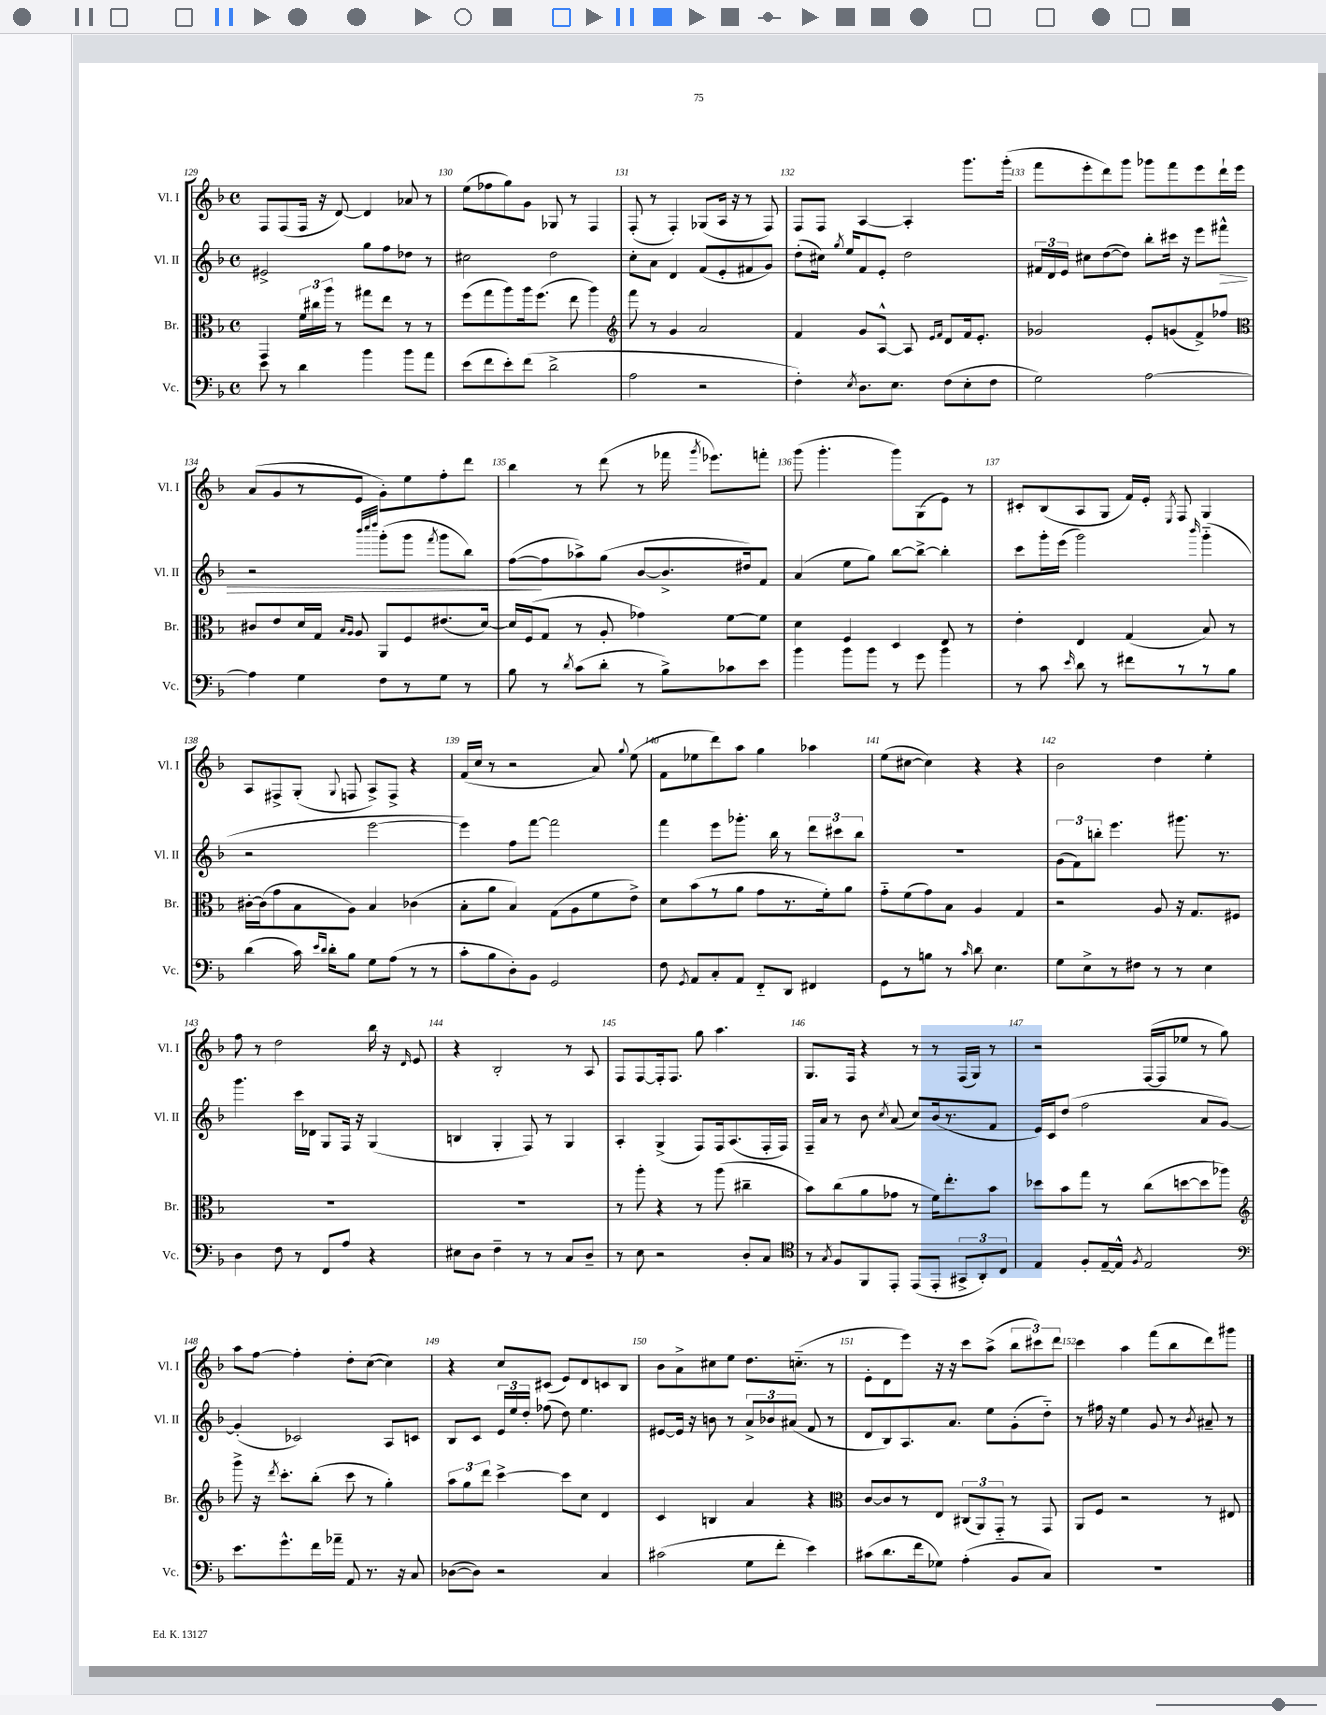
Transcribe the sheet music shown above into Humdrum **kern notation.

**kern	**kern	**kern	**dynam	**kern
*part4	*part3	*part2	*part2	*part1
*staff4	*staff3	*staff2	*staff2	*staff1
*I"Vc.	*I"Br.	*I"Vl. II	*	*I"Vl. I
*I'Vc.	*I'Br.	*I'Vl. II	*	*I'Vl. I
*clefF4	*clefC3	*clefG2	*	*clefG2
*k[b-]	*k[b-]	*k[b-]	*	*k[b-]
*M4/4	*M4/4	*M4/4	*	*M4/4
*met(c)	*met(c)	*met(c)	*	*met(c)
=129	=129	=129	=129	=129
8e\	4GG/	2e#X^/	.	8F/L
8r	.	.	.	(8F/
4d\	24f\LL	.	.	16F/Jk
.	24cc#X\	.	.	.
.	.	.	.	16r
.	24aa\JJ	.	.	.
.	8r	.	.	[8d/)
4b-\	8gg#X\L	8gg\L	.	4d/]
.	8ee\J	8ff\	.	.
8b-\L	8r	8dd-X\J	.	8a-X/
8a\J	8r	8r	.	8r
=130	=130	=130	=130	=130
(8e\L	(8ff\L	2cc#X\	.	(8ee\L
8f\	8gg\	.	.	8ff-X\
8e'\)	8aa\)	.	.	8gg\)
(8f\J	16aa\k	.	.	8g\J
.	(8.ff\J	.	.	.
2d^\	.	2dd\	.	8G-X/
.	8ee\	.	.	8r
.	4aa\)	.	.	4F/
=131	=131	=131	=131	=131
*	*clefG2	*	*	*
2A\	8fff\	8cc'\L	.	(8F'/
.	8r	8a\J	.	8r
.	4g/	4d/	.	4F'/)
2r	2a/	(8f/L	.	(8G-X/L
.	.	8e'/	.	16A/Jk
.	.	.	.	16r
.	.	8f#X/	.	8r
.	.	8g/J)	.	8F/)
=132	=132	=132	=132	=132
4F'\)	4f/	(8dd'\L	.	8F/L
.	.	16cc#X\Jk)	.	8F/J
.	.	8qgg/	.	.
.	.	16ee/KL	.	.
8qE/	.	.	.	.
8.D\L	8g/L	8f/	.	[4A/
.	[8A^^/J	8e'/J	.	.
8.E\J	.	.	.	.
.	8A/]	2dd\	.	4A'/]
.	16qqe/LL	.	.	.
.	16qqf/JJ	.	.	.
(8F\L	8d/L	.	.	.
8E'\	16f/k	.	.	8.ggg\L
.	8.e'/J	.	.	.
8F\J	.	.	.	.
.	.	.	.	(16ggg'\Jk
=133	=133	=133	=133	=133
2G\)	2g-X/	24f#X/LL	.	8fff\L
.	.	24d/	.	.
.	.	24e/JJ	.	.
.	.	8cc#X\L	.	8eee'\
.	.	([8dd\	.	8ddd\)
.	.	8dd\J])	.	8ggg\J
[2A\	8e'/L	8bb-'\L	.	8ggg-X\L
.	(8gn/	16ccc#X\Jk	.	8fff\
.	.	16r	.	.
.	8f^/)	8eee\L	.	8eee\
!	!	!	!LO:HP:b	!
.	8ff-X/J	8fff#X^^\J	>	16ddd`\L
.	.	.	.	16eee\JJ
!!LO:LB:g=z
=134	=134	=134	=134	=134
*	*clefC3	*	*	*
4A\]	8c#X/L	2r	.	(8a/L
.	8e/	.	.	8g/
4G\	16d/L	.	.	8r
.	16G/JJ	.	.	.
.	16qqB-/LL	.	.	.
.	16qqA/JJ	.	.	.
.	8A/	.	.	8e/J
.	.	32qqbbb-/LLL	.	.
.	.	32qqcccc/	.	.
.	.	32qqdddd/JJJ	.	.
8F\L	8AA/L	(8ggg'\L	.	8g'\L)
8r	8F/	8ggg\J	.	8ee\
.	.	8qfff/	.	.
8G\J	(8.e#X/	8ggg\L	.	8ff'\
8r	.	8bb-\J)	.	8ddd\J
.	[16d/Jk)	.	.	.
=135	=135	=135	=135	=135
8B-\	16d/LL]	([8ff\L	.	4bb-\
.	(16F/J	.	.	.
8r	8G/J	8ff\]	]	.
8qd/	.	.	.	.
(8c\L	8r	8aa-X^\)	.	8r
8d'\J	8A'/	(8gg\J	.	(8ddd\
8r	4g-X\)	[8b-/L	.	8r
8B-^\L)	.	8.b-^/]	.	16fff-X\
.	.	.	.	8qggg/
.	.	.	.	8.eee-X\L)
8c-X\	[8f\L	.	.	.
.	.	16dd#X/k)	.	.
8e\J	8f\J]	8f/J	.	8fffn'\J
=136	=136	=136	=136	=136
4b-\	4d\	(4a/	.	(8ggg\
.	.	.	.	4.ggg'\
8b-\L	4F/	8ee\L	.	.
8b-\J	.	8gg\J)	.	.
8r	4D/	[8bb-\L	.	8ggg\L)
8g\	.	8bb-^\J_	.	(8G\
4b-\	8E/	4bb-'\]	.	8e\J)
.	8r	.	.	8r
=137	=137	=137	=137	=137
8r	4e'\	8ccc\L	.	8c#X'/L
8c\	.	16ggg'\L	.	(8B-/
.	.	(16eee\JJ	.	.
16qqe/	.	.	.	.
8d\	4E/	2ggg\)	.	8A/
8r	.	.	.	8G/J
8f#X\L	(4G/	.	.	16f/LL)
.	.	.	.	16e'/JJ
.	.	.	.	8qE/
8r	.	.	.	8F/
.	.	16qqbbb-/	.	.
8r	8B-/)	(4ggg\	.	4G/
8B-\J	8r	.	.	.
!!LO:LB:g=z
=138	=138	=138	=138	=138
(4d\	[16c#X'\LL	2r	.	8A/L
.	(16c#\J]	.	.	.
.	8g\	.	.	8F#X^/
16c\)	8B-\	.	.	(8G'/J
16qqe/LL	.	.	.	.
16qqd/JJ	.	.	.	.
16d'\KL	.	.	.	.
.	.	.	.	8qqG/
8B-\J	8A\J)	.	.	8Fn/
8G\L	4B-/	[2eee\	.	8A^/L)
(8A\J	.	.	.	8F^/J
8r	(4c-X\	.	.	4r
8r	.	.	.	.
=139	=139	=139	=139	=139
8c'\L	8B-'\L	4eee\])	.	(16f/LL
.	.	.	.	16cc/JJ
8B-\	8a\J	.	.	8r
8D'\)	4B-/)	8ff\L	.	2r
8BB-\J	.	[8fff\J	.	.
2GG/	(8G\L	2fff\]	.	.
.	8A\	.	.	.
.	8f\	.	.	8a/)
.	.	.	.	8qqgg/
.	8e^\J)	.	.	(8ee\
=140	=140	=140	=140	=140
8F\	8d\L	4fff\	.	8f\L
8qGG/	.	.	.	.
8AA/L	(8b-\	.	.	8ee-X\
8C'/	8r	8eee\L	.	8ddd\)
8AA/J	8a\J	8.ggg-X'\J	.	8aa\J
8FF/L	8g\L	.	.	4gg\
.	.	16bb-\	.	.
8DD/J	8.r	8r	.	.
4FF#X/	.	12ddd\L	.	4aa-X\
.	16f'\k)	.	.	.
.	.	12ccc#X\	.	.
.	8a\J	.	.	.
.	.	12bb-\J	.	.
=141	=141	=141	=141	=141
8GG\L	8g\L	1r	.	(8ee\L
8r	(8f\	.	.	[8cc#X\J
8Bn\J	8g\)	.	.	4cc#\])
8r	8B-\J	.	.	.
16qqc/	.	.	.	.
8d\	4A/	.	.	4r
4.E\	.	.	.	.
.	4G/	.	.	4r
=142	=142	=142	=142	=142
8G\L	2r	(12g\L	.	2b-\
.	.	12f\)	.	.
8E^\	.	.	.	.
.	.	12bbn'\J	.	.
8r	.	4.eee\	.	.
8F#X\J	.	.	.	.
8r	8A/	.	.	4dd\
8r	16r	8.ggg#X\	.	.
.	8.G/L	.	.	.
4E\	.	.	.	4ee'\
.	.	8.r	.	.
.	8F#X/J	.	.	.
!!LO:LB:g=z
=143	=143	=143	=143	=143
4D\	1r	4.ggg\	.	8ff\
.	.	.	.	8r
8F\	.	.	.	2dd\
8r	.	16ccc\LL	.	.
.	.	16d-X\JJ	.	.
8FF/L	.	8G/L	.	.
8A/J	.	16F/Jk	.	.
.	.	16r	.	.
4r	.	(4G/	.	16bb-\
.	.	.	.	16r
.	.	.	.	16qqd/
.	.	.	.	8e/
=144	=144	=144	=144	=144
8E#X\L	1r	4Bn/	.	4r
8D\J	.	.	.	.
4F~\	.	4G'/	.	2B-'/
8r	.	8F/)	.	.
8r	.	8r	.	.
8C/L	.	4G/	.	8r
8D~/J	.	.	.	8A/
=145	=145	=145	=145	=145
8r	8r	4A'/	.	8F/L
8E\	8aa'\	.	.	[8F/
2r	4r	(4G^/	.	16F'/k]
.	.	.	.	8.F/J
.	8r	8F/L)	.	8gg\
.	(8aa\	16F/k	.	4.aa\
.	.	(8.A/	.	.
8D'/L	4cc#X~\	.	.	.
8C/J	.	16F'/L	.	.
.	.	16F/JJ)	.	.
=146	=146	=146	=146	=146
*clefC4	*	*	*	*
8r	8b-\L)	16F~/LL	.	8.G/L
.	.	16a/JJ	.	.
8qG/	.	.	.	.
8F/L	(8cc\	8r	.	.
.	.	.	.	16F/Jk
8FF/	8a\	8b-\	.	4r
.	.	8qcc/	.	.
8EE'/J	8g-X\J	(8a/	.	.
(8EE/L	8r	8cc/L)	.	8r
8EE'/J	16f\KL)	(16b-/k	.	8r
.	8.ee'\	8.r	.	.
12GG#X^/L	.	.	.	(16F/LL
.	.	.	.	16G/JJ)
12AA'/)	.	.	.	.
.	8b-\J	8f/J	.	8r
12C/J	.	.	.	.
=147	=147	=147	=147	=147
4E/	8dd-X\L	16e/LL)	.	2r
.	.	16c/J	.	.
.	8b-\	(8dd/J	.	.
8F'/L	8gg\J	2ff\	.	.
[16E~/L	8r	.	.	.
16E^^/JJ]	.	.	.	.
8qF/	.	.	.	.
2E/	(8cc\L	.	.	([16F/LL
.	.	.	.	16F/J]
.	[8ddn\	.	.	8ee-X/J
.	8dd\]	8a/L	.	8r
.	8aa-X\J)	[8g/J)	.	8gg\)
!!LO:LB:g=z
=148	=148	=148	=148	=148
*clefF4	*clefG2	*	*	*
8.e\L	8ggg^\	(4g'/]	.	8aa\L
.	16r	.	.	[8ff\J
.	8qddd/	.	.	.
8.g^^\	8.ccc'\L	.	.	.
.	.	2c-X/)	.	4ff'\]
16f\L	(8bb-'\J	.	.	.
16a-X~\JJ	.	.	.	.
8AA/	8ccc\	.	.	8dd'\L
8.r	8r	.	.	([8cc\J
.	4gg'\)	8A/L	.	4cc\])
16r	.	.	.	.
8C/	.	8cn/J	.	.
=149	=149	=149	=149	=149
([8D-X\L	12aa\L	8B-/L	.	4r
.	12gg\	.	.	.
8D-\J])	.	8c/J	.	.
.	12ddd\J	.	.	.
2r	[4ccc^\	24e/LL	.	8cc/L
.	.	24ee/	.	.
.	.	24dd'/JJ	.	.
.	.	(8ff-X\	.	(8c#X/J
.	8ccc\L]	8dd\)	.	8e/L)
.	8cc\J	4.ee\	.	8d/
4C/	4d/	.	.	8cn/
.	.	.	.	8B-/J
=150	=150	=150	=150	=150
(2c#X\	4c/	[8e#X/L	.	8b-\L
.	.	16e#/Jk]	.	8a^\
.	.	16r	.	.
.	4Bn/	8bn\	.	8cc#X\
.	.	8r	.	8ee\J
8G\L	4a/	12a^/L	.	8.dd\L
.	.	12b-X/	.	.
8f'\J	.	.	.	.
.	.	(12a#X/J	.	.
.	.	.	.	(8.ccn\J
4e\)	4r	8f/	.	.
.	.	8r	.	8r
=151	=151	=151	=151	=151
*	*clefC3	*	*	*
(8c#X\L	[8c/L	8d/L	.	8e'\L
8.d\	8c/]	8B-/)	.	8d\
.	8r	8.A/	.	8eee\J)
16f\k	.	.	.	.
8G-X\J)	8E/J	.	.	16r
.	.	8.a/J	.	16r
(4A'\	(12C#X/L	.	.	8ccc\L
.	12AA/)	.	.	.
.	.	8ee\L	.	(8aa^\J
.	12GG/J	.	.	.
8BB-/L	8r	(8g'\	.	12bb-\L
.	.	.	.	12ccc#X\)
8C/J)	8GG/	8dd\J)	.	.
.	.	.	.	12ddd\J
=152	=152	=152	=152	=152
1r	8AA/L	8r	.	4ccc\
.	8F/J	16ff#X\	.	.
.	.	16r	.	.
.	2r	4ee\	.	4aa\
.	.	8g/	.	(8fff\L
.	.	8r	.	8bb-\
.	.	8qb-/	.	.
.	8r	8a#X~/	.	8ddd\)
.	8E#X/	8r	.	8ggg#X\J
==	==	==	==	==
*-	*-	*-	*-	*-
